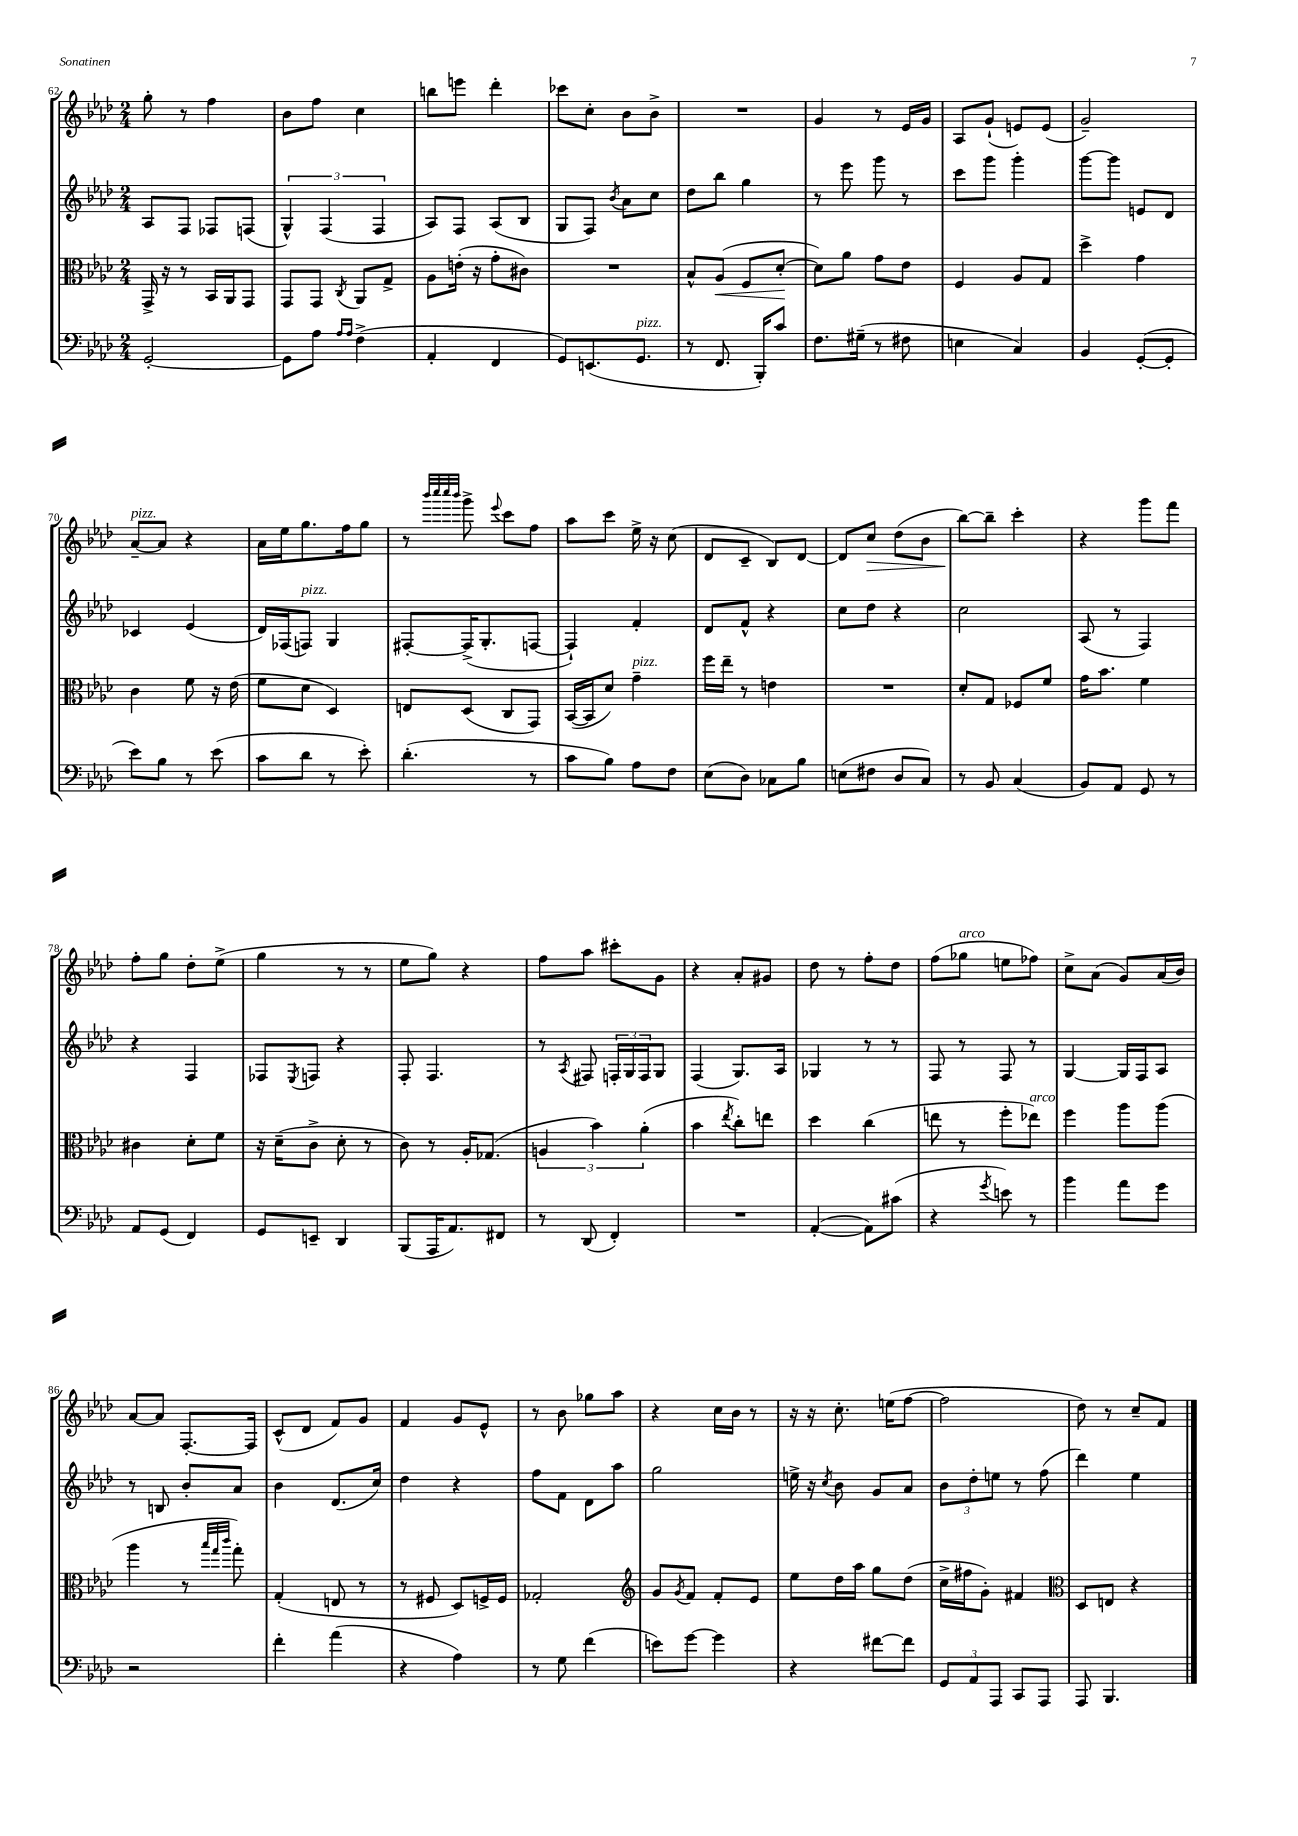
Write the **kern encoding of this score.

**kern	**kern	**kern	**kern
*staff4	*staff3	*staff2	*staff1
*clefF4	*clefC3	*clefG2	*clefG2
*k[b-e-a-d-]	*k[b-e-a-d-]	*k[b-e-a-d-]	*k[b-e-a-d-]
*M2/4	*M2/4	*M2/4	*M2/4
[2GG'/	16GG^/	8A-/L	8gg'\
.	16r	.	.
.	8r	8F/J	8r
.	16BB-/LL	8F-/L	4ff\
.	16AA-/J	.	.
.	8GG/J	(8F/J	.
=	=	=	=
8GG\]L	8GG/L	6G^^/)	8b-\L
8A-\J	8GG/J	.	8ff\J
.	.	(6F/	.
16qqA-/LL	.	.	.
16qqA-/JJ	8qC/	.	.
(4F^\	8AA-/L	.	4cc\
.	.	6F/	.
.	8G^/J	.	.
=	=	=	=
4AA-'/	8A-\L	8A-/L)	8bb\L
.	(16e'\Jk	8F/J	8eee\J
.	16r	.	.
4FF/	8g'\L	(8A-/L	4ddd-'\
.	8c#\J)	8B-/J	.
=	=	=	=
8GG/L)	2r	8G/L	8ccc-\L
(8.EE/	.	8F/J)	8cc'\J
.	.	8qb-/	.
.	.	8a-\L	8b-\L
8.GG/J	.	.	.
.	.	8cc\J	8b-^\J
=	=	=	=
8r	8B-^^/L	8dd-\L	2r
8.FF/	(8A-/J	8bb-\J	.
.	8F/L	4gg\	.
16BBB-'/LK)	.	.	.
8c/J	[8d-'/J	.	.
=	=	=	=
8.F\L	8d-\]L)	8r	4g/
.	8a-\J	8eee-\	.
(16G#~\Jk	.	.	.
8r	8g\L	8ggg\	8r
8F#\	8e-\J	8r	16e-/LL
.	.	.	16g/JJ
=	=	=	=
4E\	4F/	8ccc\L	8A-/L
.	.	8ggg\J	(8g`/J
4C/)	8A-/L	4ggg'\	8e/L)
.	8G/J	.	(8e/J
=	=	=	=
4BB-/	4dd-^\	[8ggg\L	2g~/)
.	.	8ggg\]J	.
([8GG'/L	4g\	8e/L	.
8GG'/]J	.	8d-/J	.
=	=	=	=
8e-\L)	4c\	4c-/	[8a-~/L
8B-\J	.	.	8a-/]J
8r	8f\	(4e-/	4r
(8e-\	16r	.	.
.	(16e-\	.	.
=	=	=	=
8c\L	8f\L	16d-/LL)	16a-\LL
.	.	(16F-/J	16ee-\J
8d-\J	8d-\J	8F/J)	8.gg\
8r	4D-/)	4G/	.
.	.	.	16ff\k
8e-'\)	.	.	8gg\J
=	=	=	=
(4.d-'\	8E/L	[8F#'/L	8r
.	.	.	32qqbbb-/LLL
.	.	.	32qqcccc/
.	.	.	32qqcccc/
.	.	.	32qqbbb-/JJJ
.	(8D-/J	(16F#^/]K	8ggg^\
.	.	8.G'/	.
.	.	.	8qqeee-/
.	8C/L	.	8ccc\L
8r	8GG/J)	[8F/J	8ff\J
=	=	=	=
8c\L	([16BB-/LL	4F`/])	8aa-\L
.	16BB-/]J	.	.
8B-\J)	8d-/J)	.	8ccc\J
8A-\L	4g~\	4f'/	16ee-^\
.	.	.	16r
8F\J	.	.	(8cc\
=	=	=	=
(8E-\L	16ff\LL	8d-/L	8d-/L
.	16ee-~\JJ	.	.
8D-\J)	8r	8f^^/J	8c~/J
8C-\L	4e\	4r	8B-/L)
8B-\J	.	.	[8d-/J
=	=	=	=
(8E\L	2r	8cc\L	8d-/]L
8F#\J	.	8dd-\J	8cc/J
8D-/L	.	4r	(8dd-\L
8C/J)	.	.	8b-\J
=	=	=	=
8r	8d-'/L	2cc\	[8bb-\L)
8BB-/	8G/J	.	8bb-~\]J
(4C/	8F-/L	.	4ccc'\
.	8f/J	.	.
=	=	=	=
8BB-/L)	16g\LK	(8A-/	4r
.	8.b-\J	.	.
8AA-/J	.	8r	.
8GG/	4f\	4F/)	8ggg\L
8r	.	.	8fff\J
=	=	=	=
8AA-/L	4c#\	4r	8ff'\L
(8GG/J	.	.	8gg\J
4FF/)	8d-'\L	4F/	8dd-'\L
.	8f\J	.	(8ee-^\J
=	=	=	=
8GG/L	16r	8F-/L	4gg\
.	(16d-~\LK	.	.
.	.	8qE-/	.
8EE~/J	8c^\J	8F/J	.
4DD-/	8d-'\	4r	8r
.	8r	.	8r
=	=	=	=
(8BBB-/L	8c\)	8F'/	8ee-\L
16AAA-/K	8r	4.F/	8gg\J)
8.AA-/)	.	.	.
.	16A-'/LK	.	4r
.	(8.G-/J	.	.
8FF#/J	.	.	.
=	=	=	=
8r	6A/	8r	8ff\L
.	.	8qA-/	.
(8DD-/	.	8F#/	8aa-\J
.	6b-\)	.	.
4FF'/)	.	24F'/LL	8ccc#'\L
.	.	24G/	.
.	(6a-'\	24F/J	.
.	.	8G/J	8g\J
=	=	=	=
2r	4b-\	(4F/	4r
.	8qee-/	.	.
.	8cc'\L)	8.G/L)	8a-'/L
.	8ee\J	.	8g#/J
.	.	16A-/Jk	.
=	=	=	=
([4AA-'/	4dd-\	4G-/	8dd-\
.	.	.	8r
8AA-\]L)	(4cc\	8r	8ff'\L
(8c#\J	.	8r	8dd-\J
=	=	=	=
4r	8ee\	8F/	(8ff\L
.	8r	8r	8gg-\J
8qg/	.	.	.
8e\)	8ff'\L	8F/	8ee\L
8r	8ee-\J)	8r	8ff-\J)
=	=	=	=
4b-\	4ff\	[4G/	8cc^\L
.	.	.	(8a-\J
8a-\L	8aa-\L	16G/]LL	8g/L)
.	.	16F/J	.
8g\J	(8aa-\J	8A-/J	(16a-/L
.	.	.	16b-/JJ)
=	=	=	=
2r	4aa-\	8r	[8a-/L
.	.	8B/	8a-/]J
.	8r	8b-'/L	[8.F'/L
.	32qqbb-/LLL	.	.
.	32qqgg/	.	.
.	32qqccc/JJJ	.	.
.	8gg'\)	8a-/J	.
.	.	.	16F/]Jk
=	=	=	=
4f'\	(4G'/	4b-\	(8c^^/L
.	.	.	8d-/J
(4a-\	8E/	(8.d-/L	8f/L)
.	8r	.	8g/J
.	.	16cc/Jk)	.
=	=	=	=
4r	8r	4dd-\	4f/
.	8F#/	.	.
4A-\)	8D-/L)	4r	8g/L
.	16F^/L	.	8e-^^/J
.	16F/JJ	.	.
=	=	=	=
8r	2G-'/	8ff\L	8r
8G\	.	8f\J	8b-\
(4f\	.	8d-\L	8gg-\L
.	.	8aa-\J	8aa-\J
=	=	=	=
*	*clefG2	*	*
8e\L)	8g/L	2gg\	4r
.	8qg/	.	.
[8g\J	8f/J	.	.
4g\]	8f'/L	.	16cc\LL
.	.	.	16b-\JJ
.	8e-/J	.	8r
=	=	=	=
4r	8ee-\L	16ee^\	16r
.	.	16r	16r
.	.	8qcc/	.
.	16dd-\L	8b-\	8.cc'\
.	16aa-\JJ	.	.
[8f#\L	8gg\L	8g/L	.
.	.	.	(16ee\LK
8f#\]J	(8dd-\J	8a-/J	[8ff\J
=	=	=	=
12GG/L	16cc^\LL	12b-\L	2ff\]
.	16ff#\J	.	.
12AA-/	.	12dd-'\	.
.	8g'\J)	.	.
12AAA-/J	.	12ee\J	.
8CC/L	4f#/	8r	.
8AAA-/J	.	(8ff\	.
=	=	=	=
*	*clefC3	*	*
8AAA-/	8D-/L	4ddd-\)	8dd-\)
4.BBB-/	8E/J	.	8r
.	4r	4ee-\	8cc~/L
.	.	.	8f/J
==	==	==	==
*-	*-	*-	*-
